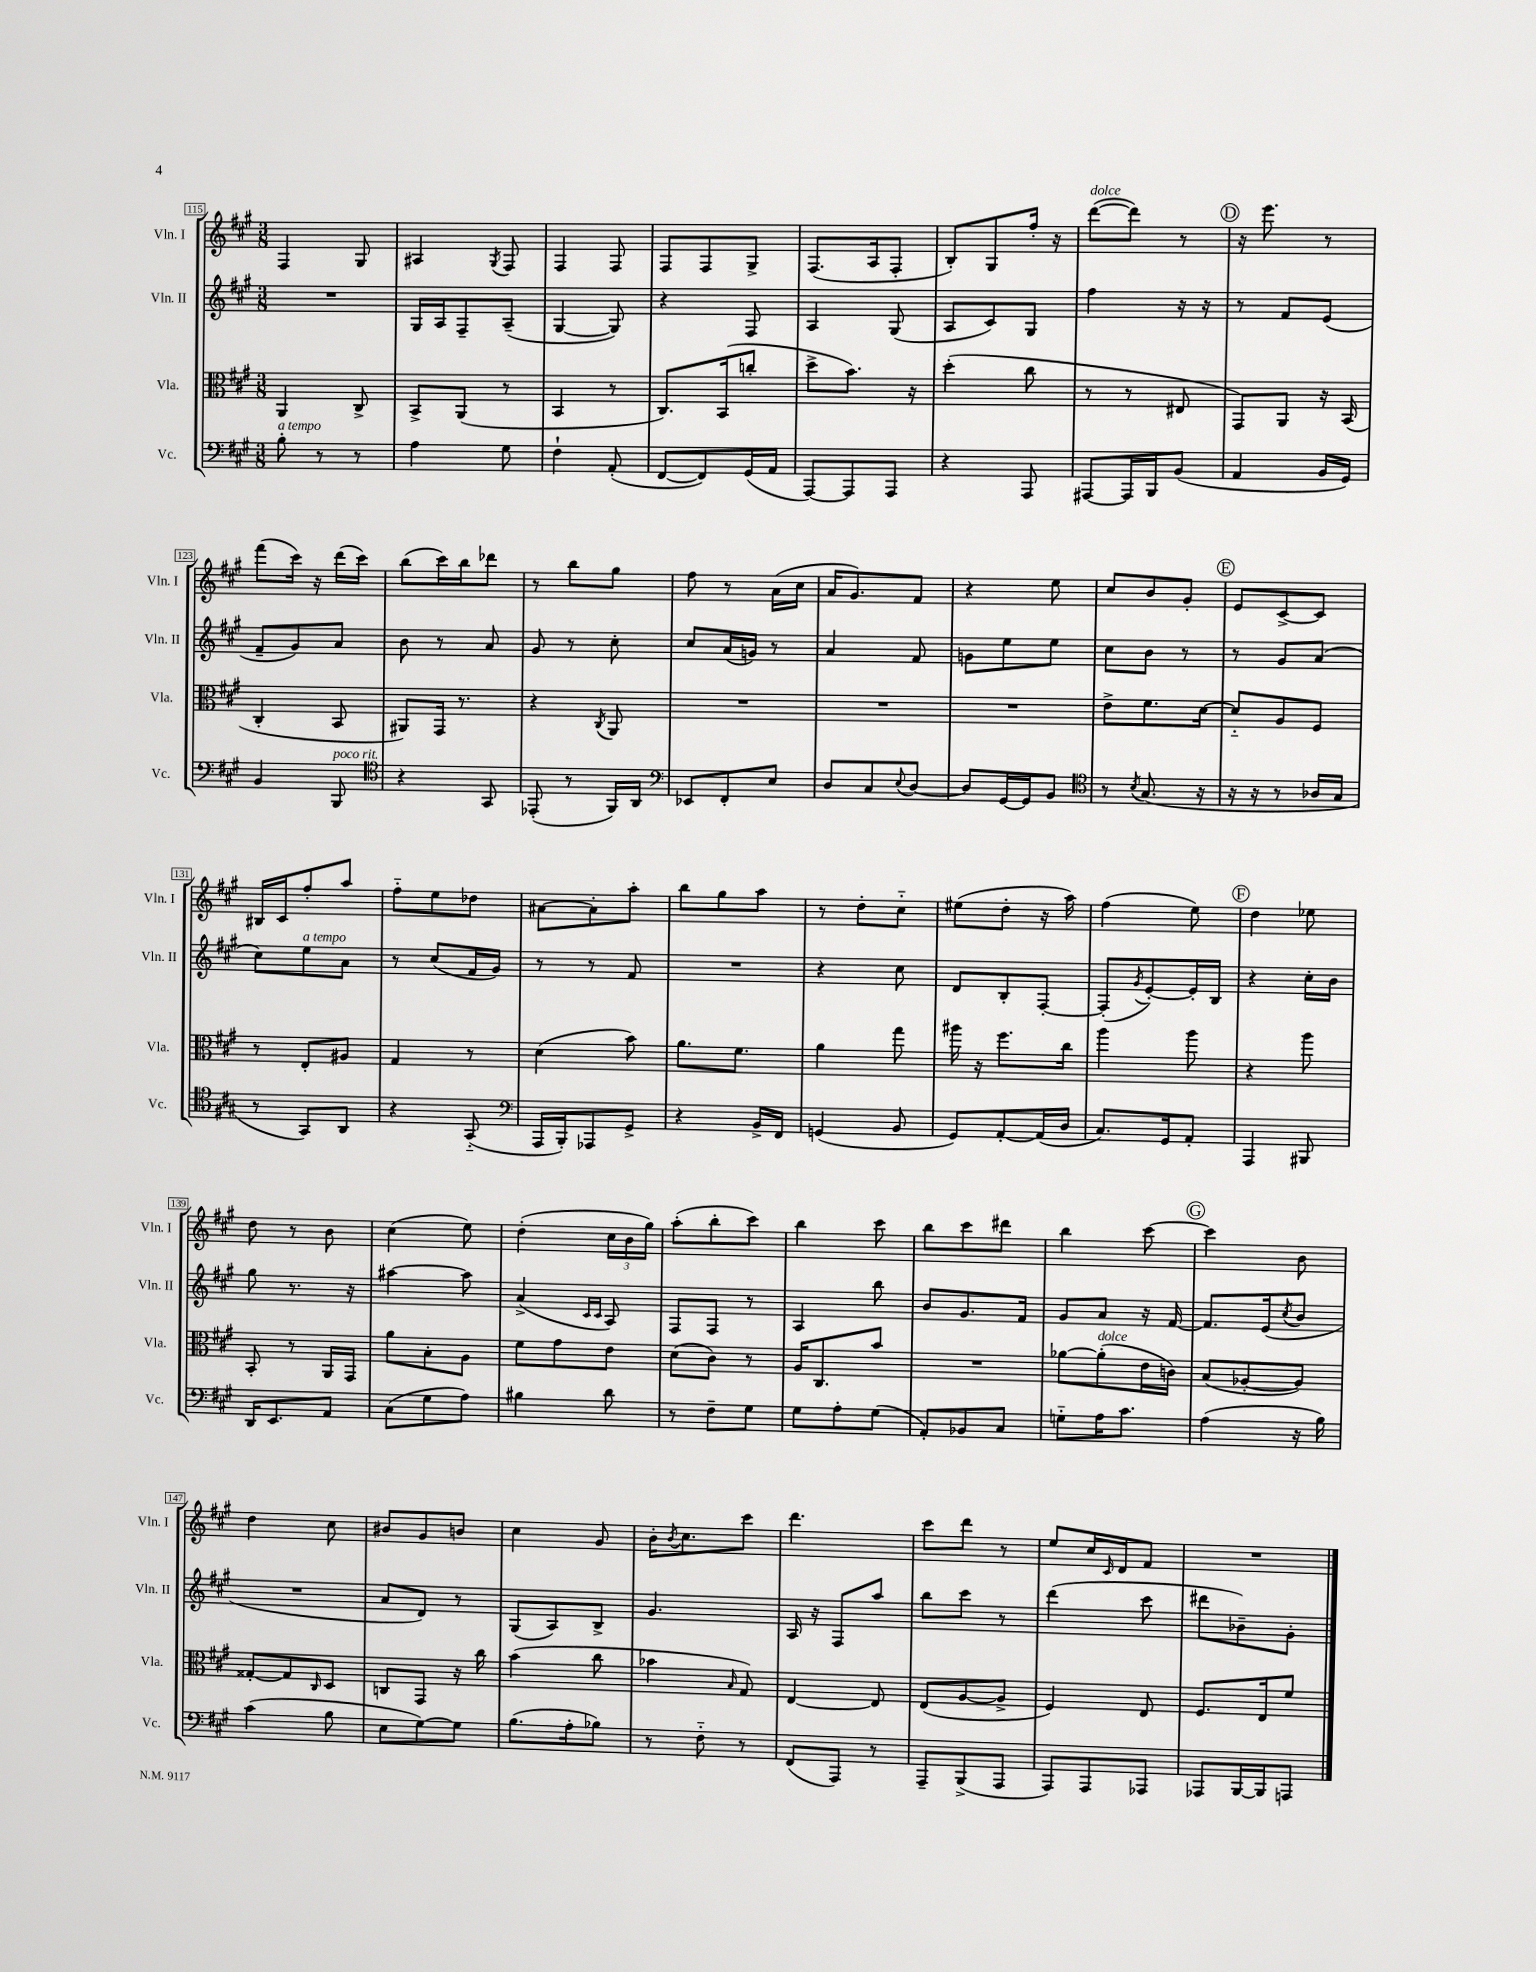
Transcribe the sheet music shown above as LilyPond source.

<<
\new StaffGroup <<
\new Staff = "s0" \with { instrumentName = "Vln. I" shortInstrumentName = "Vln. I" } {
    \clef treble \key a \major \numericTimeSignature \time 3/8
    fis4 gis8 |
    ais4 \acciaccatura { gis8 } fis8 |
    fis4 fis8 |
    fis8 fis8 gis8-> |
    fis8.( a16 fis8-. |
    b8-.) gis8 fis''16-. r16 |
    d'''8~^\markup { \italic "dolce" }( d'''8) r8 |
    \mark \markup { \circle "D" } r16 e'''8. r8 |
    fis'''8( cis'''16) r16 d'''16( cis'''16) |
    b''8( cis'''16) b''16 des'''8 |
    r8 b''8 gis''8 |
    fis''8 r8 a'16( cis''16 |
    a'16 gis'8.) fis'8 |
    r4 e''8 |
    cis''8 b'8 gis'8-. |
    \mark \markup { \circle "E" } e'8 cis'8~-> cis'8 |
    bis16 cis'16 fis''8-. a''8 |
    fis''8-_ e''8 des''8 |
    ais'8~ ais'8-. a''8-. |
    b''8 gis''8 a''8 |
    r8 d''8-. cis''8-_ |
    eis''8( d''8-. r16 a''16) |
    fis''4( e''8) |
    \mark \markup { \circle "F" } d''4 ees''8 |
    d''8 r8 b'8 |
    cis''4( e''8) |
    d''4-.( \tuplet 3/2 { cis''16 b'16 gis''16) } |
    a''8-.( b''8-. cis'''8) |
    b''4 cis'''8 |
    b''8 cis'''8 dis'''8 |
    b''4 cis'''8~ |
    \mark \markup { \circle "G" } cis'''4 b'8 |
    d''4 cis''8 |
    bis'8 gis'8 b'8 |
    cis''4 gis'8 |
    b'16-. \acciaccatura { b'8 } cis''8. cis'''8 |
    d'''4. |
    cis'''8 d'''8 r8 |
    e''8 cis''16 \grace { cis'16 } d'16 fis'8 |
    R4. \bar "|." |
}
\new Staff = "s1" \with { instrumentName = "Vln. II" shortInstrumentName = "Vln. II" } {
    \clef treble \key a \major \numericTimeSignature \time 3/8
    R4. |
    gis16 a16 fis8-- a8--( |
    gis4~ gis8) |
    r4 fis8 |
    a4 gis8( |
    a8 cis'8) gis8 |
    fis''4 r16 r16 |
    \mark \markup { \circle "D" } r8 fis'8 e'8( |
    fis'8-- gis'8) a'8 |
    b'8 r8 a'8 |
    gis'8 r8 cis''8-. |
    cis''8 a'16( g'16) r8 |
    a'4 fis'8 |
    g'8 e''8 e''8 |
    cis''8 b'8 r8 |
    \mark \markup { \circle "E" } r8 gis'8 a'8( |
    cis''8) e''8^\markup { \italic "a tempo" } a'8 |
    r8 cis''8( fis'16 gis'16) |
    r8 r8 fis'8 |
    R4. |
    r4 cis''8 |
    d'8 b8-. fis8~-. |
    fis8-.( \acciaccatura { gis'8 } e'8~-.) e'16-. b16 |
    \mark \markup { \circle "F" } r4 cis''16-. b'16 |
    gis''8 r8. r16 |
    ais''4~ ais''8 |
    a'4->( \grace { cis'16 cis'16 } a8) |
    fis8 fis8 r8 |
    a4 b''8 |
    b'8 gis'8. fis'16 |
    gis'8 a'8 r16 fis'16~ |
    \mark \markup { \circle "G" } fis'8. e'16( \acciaccatura { cis''8 } b'8 |
    R4. |
    a'8 d'8) r8 |
    gis8( a8) b8-> |
    gis'4. |
    a16 r16 fis8 a''8 |
    b''8 cis'''8 r8 |
    d'''4( cis'''8 |
    dis'''8 bes'8--) gis'8-. \bar "|." |
}
\new Staff = "s2" \with { instrumentName = "Vla." shortInstrumentName = "Vla." } {
    \clef alto \key a \major \numericTimeSignature \time 3/8
    a,4 cis8-> |
    b,8-> a,8( r8 |
    b,4 r8 |
    cis8.) b,16( c''8-. |
    d''8-> b'8.) r16 |
    d''4-.( cis''8 |
    r8 r8 eis8 |
    \mark \markup { \circle "D" } gis,8) a,8 r16 b,16( |
    cis4-. b,8 |
    ais,8) gis,16 r8. |
    r4 \acciaccatura { cis8 } a,8 |
    R4. |
    R4. |
    R4. |
    e'8-> fis'8. d'16~ |
    \mark \markup { \circle "E" } d'8-_ a8 fis8 |
    r8 e8-. ais8 |
    gis4 r8 |
    d'4( b'8) |
    a'8. fis'8. |
    a'4 gis''8 |
    ais''16 r16 fis''8. cis''16 |
    a''4 a''8 |
    \mark \markup { \circle "F" } r4 a''8 |
    b,8-. r8 a,16 gis,16 |
    a'8 b8-. a8 |
    fis'8 gis'8 e'8 |
    d'8( cis'8) r8 |
    a16 cis8. b'8 |
    R4. |
    aes'8~ aes'8-.^\markup { \italic "dolce" }( e'16 c'16) |
    \mark \markup { \circle "G" } b8( aes8~-. aes8) |
    gisis8~-. gisis8 \grace { cis16 } d8 |
    c8 gis,8 r16 cis''16 |
    b'4( cis''8 |
    bes'4 \grace { b16 } gis8) |
    e4~ e8 |
    e8( a8~ a8-> |
    fis4) e8 |
    fis8. e16 fis'8 \bar "|." |
}
\new Staff = "s3" \with { instrumentName = "Vc." shortInstrumentName = "Vc." } {
    \clef bass \key a \major \numericTimeSignature \time 3/8
    b8-.^\markup { \italic "a tempo" } r8 r8 |
    a4 gis8 |
    fis4-! a,8-.( |
    fis,8~ fis,8) gis,16( a,16 |
    a,,8~) a,,8 a,,8 |
    r4 a,,8 |
    ais,,8~ ais,,16 b,,16 b,8( |
    \mark \markup { \circle "D" } a,4 b,16 gis,16) |
    b,4 b,,8^\markup { \italic "poco rit." } |
    \clef tenor r4 gis,8 |
    ees,8-.( r8 fis,16) a,16 |
    \clef bass ees,8 fis,8-. e8 |
    d8 cis8 \appoggiatura { e8 } d8~ |
    d8 gis,16~ gis,16 b,8 |
    \clef tenor r8 \acciaccatura { b8 } gis8.( r16 |
    \mark \markup { \circle "E" } r16 r16 r8 aes16 gis16 |
    r8 gis,8) a,8 |
    r4 gis,8-_( |
    \clef bass a,,16 b,,16-.) aes,,8 gis,8-> |
    r4 b,16-> fis,16 |
    g,4( b,8 |
    gis,8) a,8~-. a,16( d16 |
    cis8.) gis,16 a,8-. |
    \mark \markup { \circle "F" } a,,4 bis,,8 |
    d,16 e,8. a,8 |
    cis8( gis8 a8) |
    bis4 d'8 |
    r8 fis8-- gis8 |
    gis8 a8-. gis8( |
    a,8-.) bes,8 cis8 |
    g8-_ a16 cis'8. |
    \mark \markup { \circle "G" } a4( r16 b16) |
    cis'4( b8 |
    e8 gis8~) gis8 |
    b8.( a16-. bes8) |
    r8 fis8-_ r8 |
    fis,8( a,,8) r8 |
    a,,8-- b,,8->( a,,8 |
    a,,8) a,,8 aes,,8 |
    aes,,8 b,,16~ b,,16 a,,8 \bar "|." |
}
>>
>>
\layout { \context { \Score currentBarNumber = #115 \override BarNumber.stencil = #(make-stencil-boxer 0.1 0.3 ly:text-interface::print) } }
